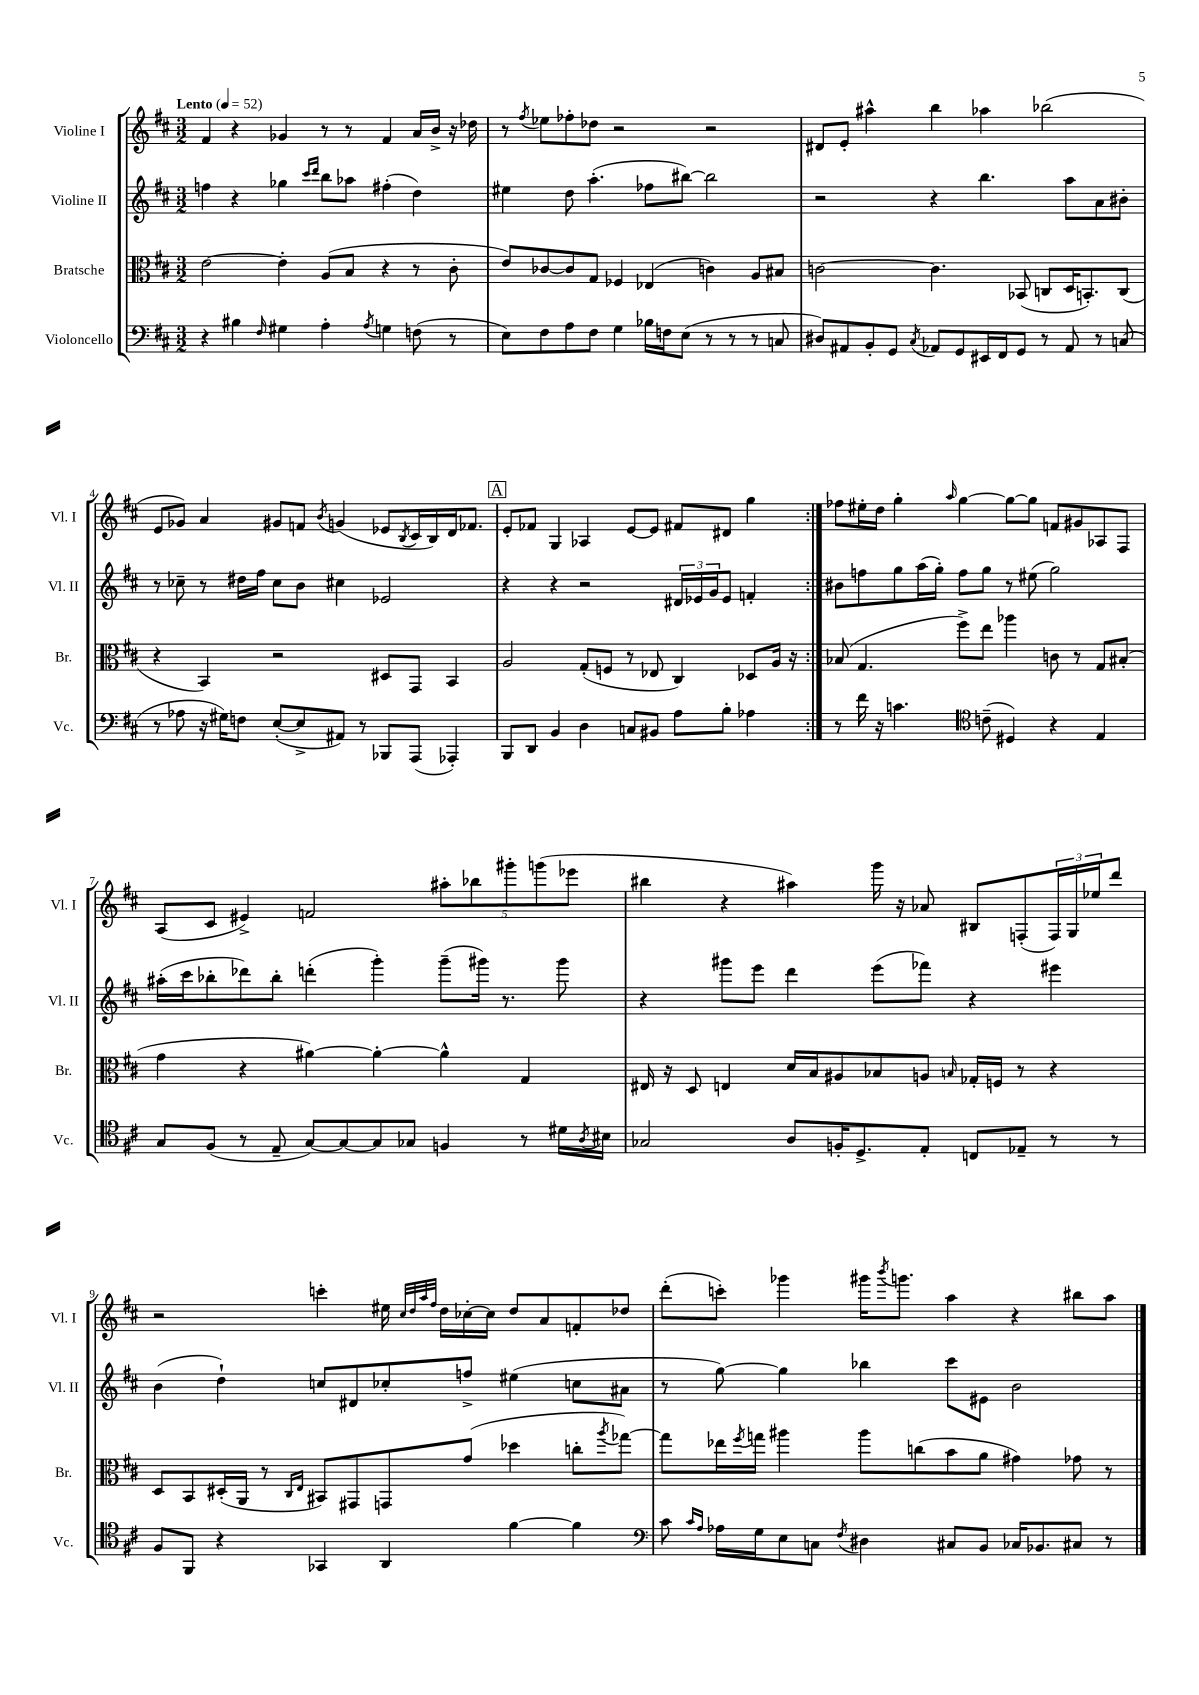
<<
\new StaffGroup <<
\new Staff = "s0" \with { instrumentName = "Violine I" shortInstrumentName = "Vl. I" } {
    \clef treble \key d \major \numericTimeSignature \time 3/2 \tempo "Lento" 4 = 52
    \repeat volta 2 { fis'4 r4 ges'4 r8 r8 fis'4 a'16 b'16-> r16 des''16 |
    r8 \acciaccatura { fis''8 } ees''8 fes''8-. des''8 r2 r2 |
    dis'8 e'8-. ais''4-^ b''4 aes''4 bes''2( |
    e'8 ges'8) a'4 gis'8 f'8 \acciaccatura { b'8 } g'4( ees'8 \acciaccatura { b8 } cis'16 b16) d'16 fes'8. |
    \mark \markup { \box "A" } e'8-. fes'8 g4 aes4 e'8~ e'8 fis'8 dis'8 g''4 | }
    fes''8 eis''16-. d''16 g''4-. \grace { a''16 } g''4~ g''8~ g''8 f'8 gis'8 aes8 fis8 |
    a8( cis'8 eis'4->) f'2 \tuplet 5/4 { ais''8-. bes''8 gis'''8-. g'''8( ees'''8 } |
    bis''4 r4 ais''4) g'''16 r16 aes'8 bis8 f8-.( \tuplet 3/2 { f16) g16 ees''16 } d'''8 |
    r2 c'''4-. eis''16 \grace { cis''32 d''32 a''32 fis''32 } d''16 ces''16~-. ces''16 d''8 a'8 f'8-. des''8 |
    d'''8-.( c'''8-.) ges'''4 gis'''16 \acciaccatura { b'''8 } g'''8. a''4 r4 bis''8 a''8 \bar "|." |
}
\new Staff = "s1" \with { instrumentName = "Violine II" shortInstrumentName = "Vl. II" } {
    \clef treble \key d \major \numericTimeSignature \time 3/2
    \repeat volta 2 { f''4 r4 ges''4 \grace { cis'''16 d'''16 } b''8 aes''8 fis''4-.( d''4) |
    eis''4 d''8 a''4.-.( fes''8 bis''8~) bis''2 |
    r2 r4 b''4. a''8 a'8 bis'8-. |
    r8 ces''8-- r8 dis''16 fis''16 ces''8 b'8 cis''4 ees'2 |
    \mark \markup { \box "A" } r4 r4 r2 \tuplet 3/2 { dis'16 ees'16 g'16 } ees'8 f'4-. | }
    bis'8 f''8 g''8 a''16( g''16-.) f''8 g''8 r8 eis''8( g''2) |
    ais''16-.( cis'''16 bes''8-. des'''8) bes''8-. d'''4-.( g'''4-.) g'''8--( gis'''16) r8. gis'''8 |
    r4 gis'''8 e'''8 d'''4 e'''8( fes'''8) r4 eis'''4 |
    b'4( d''4-!) c''8 dis'8 ces''8-. f''8-> eis''4( c''8 ais'8 |
    r8 g''8~) g''4 bes''4 cis'''8 eis'8 b'2 \bar "|." |
}
\new Staff = "s2" \with { instrumentName = "Bratsche" shortInstrumentName = "Br." } {
    \clef alto \key d \major \numericTimeSignature \time 3/2
    \repeat volta 2 { e'2~ e'4-. a8( b8 r4 r8 cis'8-. |
    e'8) ces'8~ ces'8 g8 fes4 ees4( c'4) a8 bis8 |
    c'2~ c'4. bes,8( c8 d16 b,8.-.) c8( |
    r4 b,4) r2 dis8 g,8 b,4 |
    \mark \markup { \box "A" } a2 g8-.( f8 r8 ees8 cis4) des8 a16 r16 | }
    bes8( g4. fis''8->) e''8 aes''4 c'8 r8 g8 bis8-.( |
    g'4 r4 ais'4~) ais'4~-. ais'4-^ g4 |
    eis16 r16 d8 e4 d'16 b16 ais8 bes8 a8 \grace { b16 } ges16-. f16 r8 r4 |
    d8 b,8 dis16-.( a,16 r8 \grace { cis16 e16 } bis,8) gis,8 g,8 g'8( des''4 c''8-. \acciaccatura { a''8 } ges''8~) |
    ges''8 ees''16 \acciaccatura { fis''8 } g''16 ais''4 ais''8 c''8( b'8 a'8 gis'4) ges'8 r8 \bar "|." |
}
\new Staff = "s3" \with { instrumentName = "Violoncello" shortInstrumentName = "Vc." } {
    \clef bass \key d \major \numericTimeSignature \time 3/2
    \repeat volta 2 { r4 bis4 \grace { fis16 } gis4 a4-. \acciaccatura { a8 } g4 f8( r8 |
    e8) fis8 a8 fis8 g4 bes16 f16 e8( r8 r8 r8 c8 |
    dis8) ais,8 b,8-. g,8 \acciaccatura { cis8 } aes,8 g,8 eis,16 fis,16 g,8 r8 aes,8 r8 c8( |
    r8 aes8 r16 gis16) f8 e8~-.( e8-> ais,8) r8 bes,,8 a,,8( aes,,4-.) |
    \mark \markup { \box "A" } b,,8 d,8 b,4 d4 c8 bis,8 a8 b8-. aes4 | }
    r8 fis'16 r16 c'4. \clef tenor c'8--( dis4) r4 e4 |
    g8 fis8( r8 e8-- g8~) g8~ g8 ges8 f4 r8 dis'16 \acciaccatura { a8 } bis16 |
    ges2 a8 f16-. d8.-> e8-. c8 ees8-- r8 r8 |
    fis8 fis,8 r4 ges,4 a,4 fis'4~ fis'4 |
    \clef bass cis'8 \grace { cis'16 a16 } aes16 g16 e8 c8 \acciaccatura { fis8 } dis4 cis8 b,8 ces16 bes,8. cis8 r8 \bar "|." |
}
>>
>>
